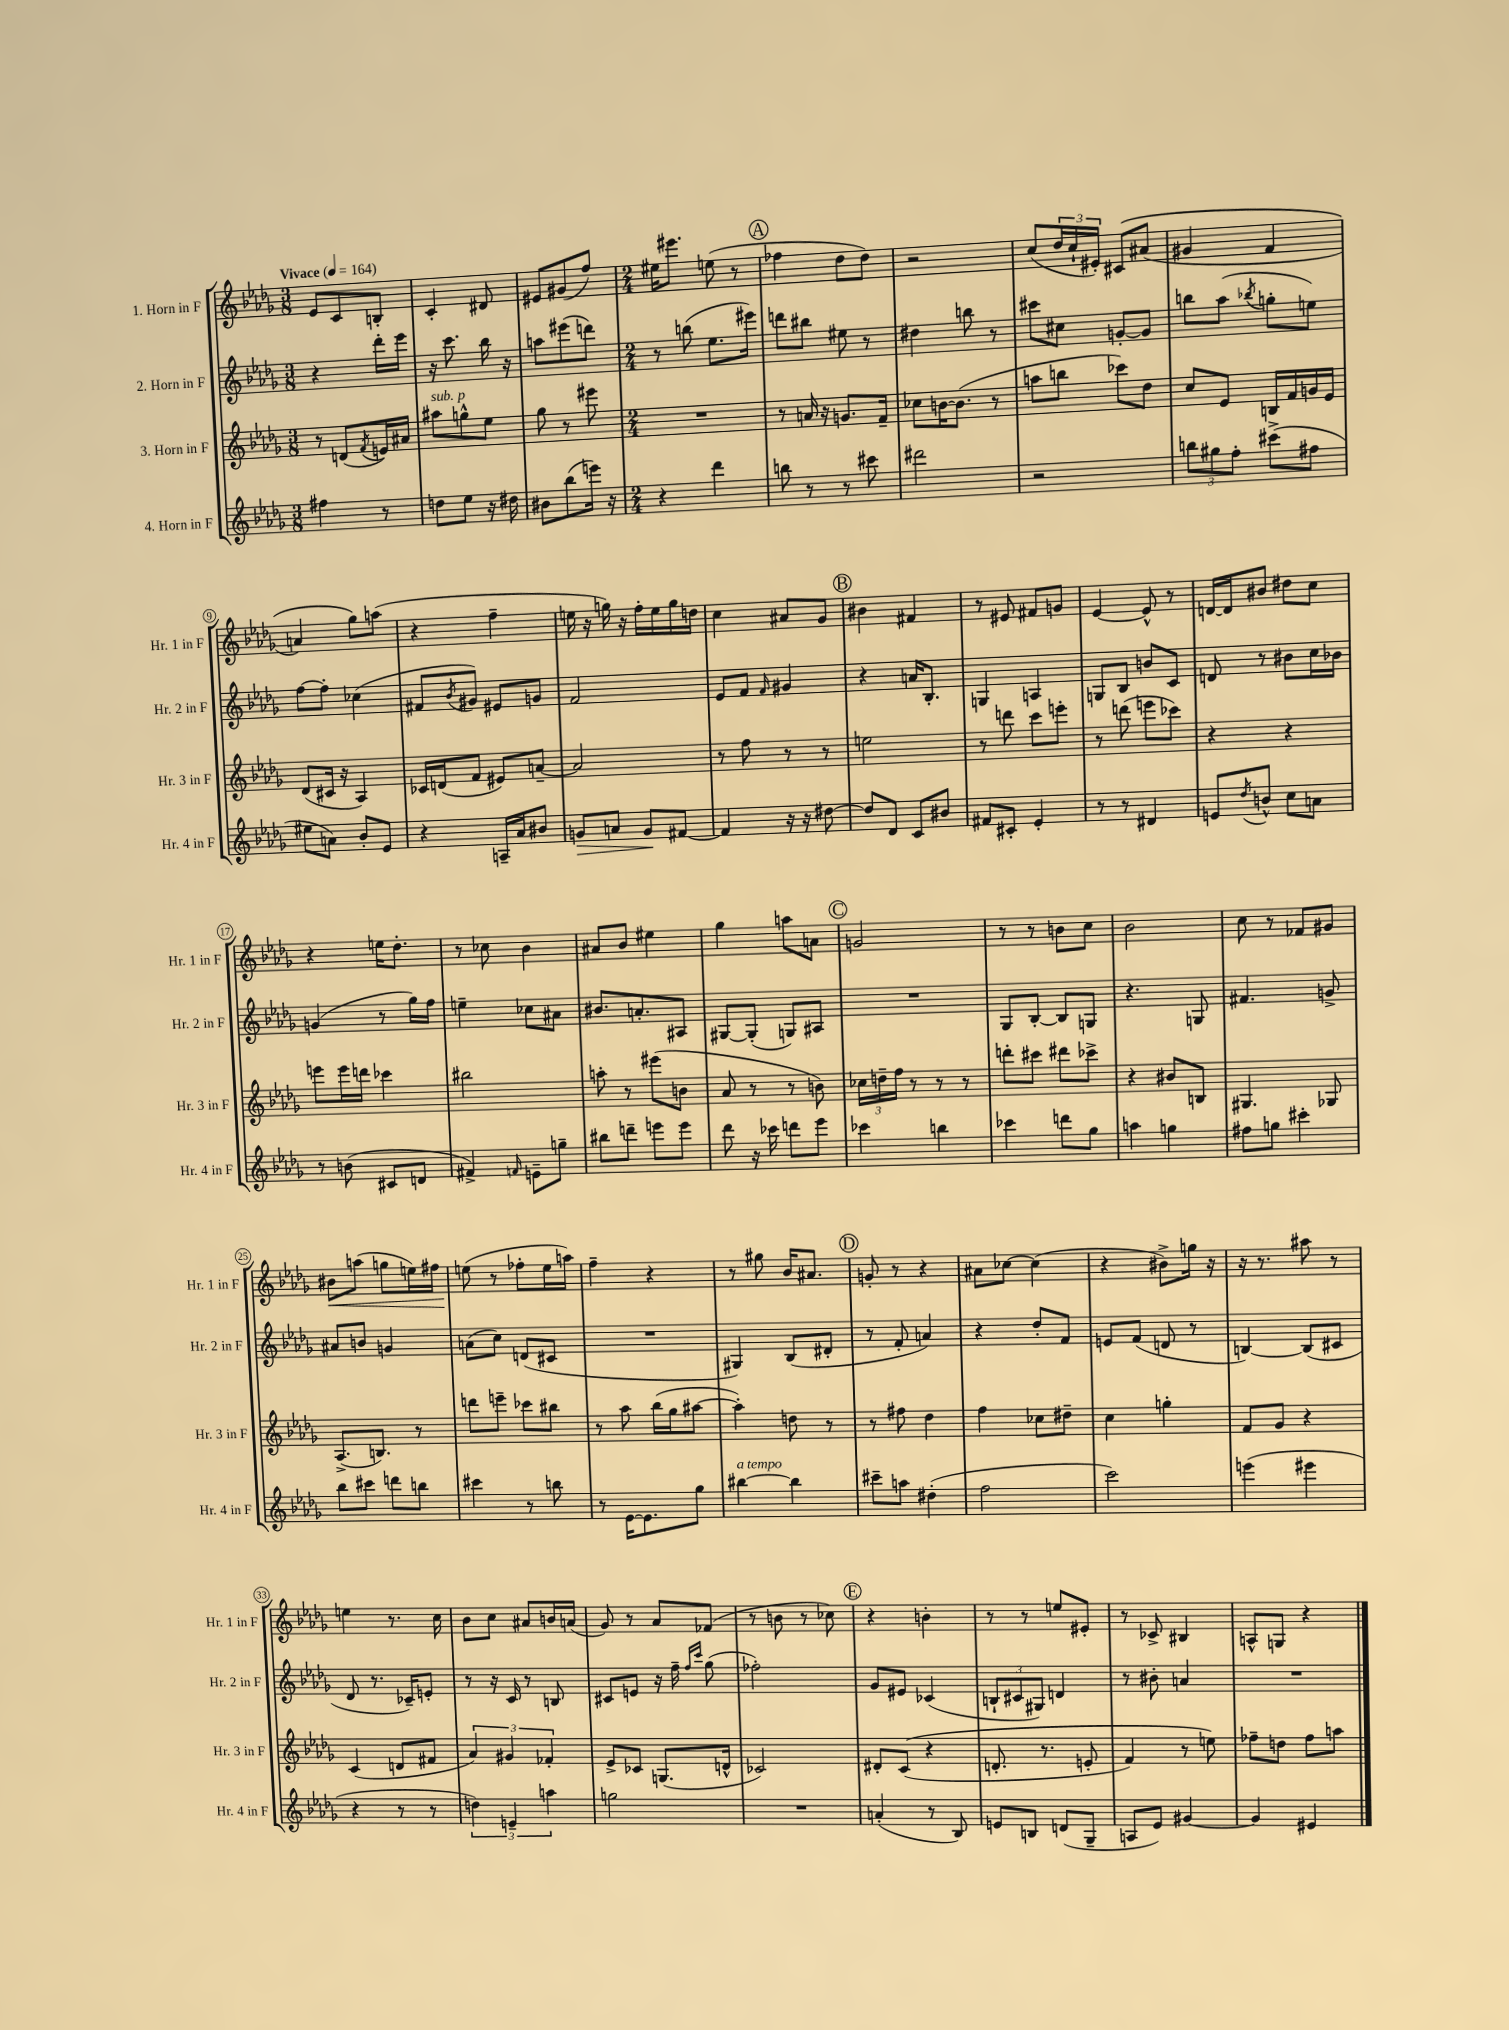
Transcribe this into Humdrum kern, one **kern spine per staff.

**kern	**dynam	**kern	**kern	**kern	**dynam
*part4	*part4	*part3	*part2	*part1	*part1
*staff4	*staff4	*staff3	*staff2	*staff1	*staff1
*I"4. Horn in F	*	*I"3. Horn in F	*I"2. Horn in F	*I"1. Horn in F	*
*I'Hr. 4 in F	*	*I'Hr. 3 in F	*I'Hr. 2 in F	*I'Hr. 1 in F	*
*clefG2	*	*clefG2	*clefG2	*clefG2	*
*k[b-e-a-d-g-]	*	*k[b-e-a-d-g-]	*k[b-e-a-d-g-]	*k[b-e-a-d-g-]	*
*M3/8	*	*M3/8	*M3/8	*M3/8	*
*MM164	*	*MM164	*MM164	*MM164	*
=1	=1	=1	=1	=1	=1
!	!	!	!	!LO:TX:a:B:t=Vivace	!
4ff#X\	.	8r	4r	8e-/L	.
.	.	(8dn/L	.	8c/	.
.	.	8qf/	.	.	.
8r	.	16en/L)	16ddd-'\LL	8Bn'/J	.
.	.	16a#X/JJ	16eee-\JJ	.	.
=2	=2	=2	=2	=2	=2
!	!	!LO:TX:a:i:t=sub. p	!	!	!
8ddn\L	.	8aa#X\L	16r	4c'/	.
.	.	.	8.ccc\	.	.
8ee-\J	.	8ggn^^\	.	.	.
16r	.	8ee-\J	16bb-\	8d#X/	.
16dd#X\	.	.	16r	.	.
=3	=3	=3	=3	=3	=3
8b#X\L	.	8gg-\	8aan\L	8e#X/L	.
(8bb-\	.	8r	(8eee#X\	(8g#X/	.
16eeen\Jk)	.	8eee#X\	8dddn\J)	8ff/J)	.
16r	.	.	.	.	.
=4	=4	=4	=4	=4	=4
*M2/4	*	*M2/4	*M2/4	*M2/4	*
4r	.	2r	8r	16ee#X\KL	.
.	.	.	.	8.eee#X\J	.
.	.	.	(8bbn\	.	.
4ddd-\	.	.	8.ee-\L	(8een\	.
.	.	.	.	8r	.
.	.	.	16eee#X\Jk)	.	.
!!LO:REH:place=s1:t=A
=5	=5	=5	=5	=5	=5
8bbn\	.	8r	8dddn\L	4ff-X\	.
8r	.	16an/	8bb#X\J	.	.
.	.	16r	.	.	.
8r	.	8.gn/L	8ee#X\	8dd-\L	.
8ccc#X\	.	.	8r	8dd-\J)	.
.	.	16f~/Jk	.	.	.
=6	=6	=6	=6	=6	=6
2ddd#X\	.	8cc-X\L	4dd#X\	2r	.
.	.	[16bn\K	.	.	.
.	.	(8.b\J]	.	.	.
.	.	.	8bbn\	.	.
.	.	8r	8r	.	.
=7	=7	=7	=7	=7	=7
2r	.	8aan\L	8ccc#X\L	(8cc/L	.
.	.	8bbn\J	8cc#X\J	24dd-/L	.
.	.	.	.	24cc`/	.
.	.	.	.	24e#X'/JJ)	.
.	.	8ccc-X\L)	[8gn'/L	(8c#X/L	.
.	.	8dd-\J	8g/J]	(8a#X/J	.
=8	=8	=8	=8	=8	=8
12bbn\L	.	8cc/L	8bbn\L	4g#X/	.
12gg#X\	.	.	.	.	.
.	.	8e-/J	(8aa-\J	.	.
12ff'\J	.	.	.	.	.
.	.	.	8qbb-X/	.	.
(8ccc#X^\L	.	16Bn/LL	8ggn'\L	4f/	.
.	.	16f/	.	.	.
8ff#X\J	.	16gn/	8een\J)	.	.
.	.	16e-/JJ	.	.	.
!!LO:LB:g=z
=9	=9	=9	=9	=9	=9
8ee#X\L	.	(8d-/L	[8ff\L	4an/)	.
8an\J)	.	16c#X/Jk	8ff'\J]	.	.
.	.	16r	.	.	.
8b-'/L	.	4A-/)	(4cc-X\	8gg-\L)	.
8e-/J	.	.	.	(8aan\J	.
=10	=10	=10	=10	=10	=10
4r	.	16c-X/LL	8f#X/L	4r	.
.	.	(16dn/J	.	.	.
.	.	.	8qb-/	.	.
.	.	8f/J	8g#X/J)	.	.
16An~/LL	.	8e#X/L)	8e#X/L	4ff~\	.
16a-/J	.	.	.	.	.
8b#X/J	.	[8an~/J	8gn/J	.	.
=11	=11	=11	=11	=11	=11
!	!LO:HP:b	!	!	!	!
8gn/L	>	2a/]	2f/	16een\	.
.	.	.	.	16r	.
8an/J	.	.	.	16ggn\)	.
.	.	.	.	16r	.
8g/L	.	.	.	16ff'\LL	.
.	.	.	.	16ee\	.
[8f#X/J	]	.	.	16gg\	.
.	.	.	.	16ddn\JJ	.
=12	=12	=12	=12	=12	=12
4f#/]	.	8r	8e-/L	4cc\	.
.	.	8ff\	8f/J	.	.
.	.	.	16qqf/	.	.
16r	.	8r	4g#X/	8a#X/L	.
16r	.	.	.	.	.
[8dd#X\	.	8r	.	8g-/J	.
!!LO:REH:place=s1:t=B
=13	=13	=13	=13	=13	=13
8dd#/L]	.	2een\	4r	4b#X\	.
8d-/J	.	.	.	.	.
8c/L	.	.	16an/KL	4f#X/	.
.	.	.	8.B-'/J	.	.
8b#X/J	.	.	.	.	.
=14	=14	=14	=14	=14	=14
8f#X/L	.	8r	4Gn/	8r	.
8c#X'/J	.	8dddn\	.	8e#X/	.
4e-'/	.	8ccc\L	4An/	8f#X/L	.
.	.	8eeen'\J	.	8gn/J	.
=15	=15	=15	=15	=15	=15
8r	.	8r	8Gn/L	[4e-/	.
8r	.	(8dddn\	8B-/J	.	.
4d#X/	.	8eeen\L	8bn/L	8e-^^/]	.
.	.	8ccc-X\J)	8c/J	8r	.
=16	=16	=16	=16	=16	=16
8en/L	.	4r	8dn/	[16dn/LL	.
.	.	.	.	16d/J]	.
8qdd-/	.	.	.	.	.
8bn^^/J	.	.	8r	8b#X/J	.
8cc\L	.	4r	8b#X\L	8dd#X\L	.
8an\J	.	.	16cc\L	8cc\J	.
.	.	.	16b-X\JJ	.	.
!!LO:LB:g=z
=17	=17	=17	=17	=17	=17
8r	.	8eeen\L	(4gn/	4r	.
(8bn\	.	16eee\L	.	.	.
.	.	16dddn\JJ	.	.	.
8c#X/L	.	4ccc-X\	8r	16een\KL	.
.	.	.	.	8.dd-'\J	.
8dn/J	.	.	16gg-\LL)	.	.
.	.	.	16ff\JJ	.	.
=18	=18	=18	=18	=18	=18
4f#X^/)	.	2bb#X\	4een~\	8r	.
.	.	.	.	8cc-X\	.
16qqfn/	.	.	.	.	.
8en~\L	.	.	8cc-X\L	4b-\	.
8ggn~\J	.	.	8a#X\J	.	.
=19	=19	=19	=19	=19	=19
8bb#X\L	.	8aan'\	8.b#X/L	8a#X/L	.
8dddn~\J	.	8r	.	8b-/J	.
.	.	.	8.an'/	.	.
8eeen\L	.	(8eee#X\L	.	4ee#X\	.
8eee\J	.	8bn\J	8A#X/J	.	.
=20	=20	=20	=20	=20	=20
8ddd-\	.	8a-/	[8G#X/L	4gg-\	.
16r	.	8r	(8G#'/J]	.	.
16ccc-X\	.	.	.	.	.
8dddn\L	.	8r	8Gn/L)	8aan\L	.
8eee-\J	.	8bn\)	8A#X/J	8an\J	.
!!LO:REH:place=s1:t=C
=21	=21	=21	=21	=21	=21
4ccc-X\	.	24cc-X\LL	2r	2gn/	.
.	.	24ddn~\	.	.	.
.	.	24ff\JJ	.	.	.
.	.	8r	.	.	.
4bbn\	.	8r	.	.	.
.	.	8r	.	.	.
=22	=22	=22	=22	=22	=22
4ccc-X\	.	8dddn'\L	8G-/L	8r	.
.	.	8ccc#X\J	[8B-'/J	8r	.
8dddn\L	.	8ddd#X\L	8B-/L]	8bn\L	.
8gg-\J	.	8ccc-X^\J	8Gn/J	8cc\J	.
=23	=23	=23	=23	=23	=23
4aan\	.	4r	4.r	2b-\	.
4ggn\	.	8b#X/L	.	.	.
.	.	8Bn/J	8Gn/	.	.
=24	=24	=24	=24	=24	=24
8ff#X\L	.	4.G#X/	4.f#X/	8cc\	.
8ggn\J	.	.	.	8r	.
4ccc#X'\	.	.	.	8f-X/L	.
.	.	8G-X/	8gn^/	8g#X/J	.
!!LO:LB:g=z
=25	=25	=25	=25	=25	=25
!	!	!	!	!	!LO:HP:b
8bb-\L	.	(8.A-^/L	8a#X/L	8b#X\L	<
8ccc#X\J	.	.	8bn/J	(8aan\J	.
.	.	8.Bn/J)	.	.	.
8dddn\L	.	.	4gn/	8ggn\L	.
8bbn\J	.	8r	.	16een\L)	.
.	.	.	.	16ff#X\JJ	.
=26	=26	=26	=26	=26	=26
4ccc#X\	.	8dddn\L	(8an\L	(8een\	.
.	.	8eeen~\J	8cc\J)	8r	[
8r	.	8ccc-X\L	(8dn/L	8ff-X'\L	.
8bbn\	.	8bb#X\J	8c#X/J	16ee\L	.
.	.	.	.	16aan\JJ)	.
=27	=27	=27	=27	=27	=27
8r	.	8r	2r	4ff~\	.
[16e-\KL	.	8aa-\	.	.	.
8.e-\]	.	.	.	.	.
.	.	(16bb-\LL	.	4r	.
.	.	16gg-\J	.	.	.
8gg-\J	.	[8aa#X\J	.	.	.
=28	=28	=28	=28	=28	=28
!LO:TX:a:i:t=a tempo	!	!	!	!	!
[4bb#X\	.	4aa#'\])	4G#X/)	8r	.
.	.	.	.	8gg#X\	.
4bb#\]	.	8ddn\	(8B-/L	16b-/KL	.
.	.	.	.	8.a#X/J	.
.	.	8r	8d#X'/J	.	.
!!LO:REH:place=s1:t=D
=29	=29	=29	=29	=29	=29
8ccc#X~\L	.	8r	8r	8gn'/	.
8aan\J	.	8ff#X\	8f'/	8r	.
(4dd#X'\	.	4dd-\	4an/)	4r	.
=30	=30	=30	=30	=30	=30
2ff\	.	4ff\	4r	8a#X\L	.
.	.	.	.	[8cc-X\J	.
.	.	8cc-X\L	8dd-'/L	(4cc-\]	.
.	.	8dd#X~\J	8f/J	.	.
=31	=31	=31	=31	=31	=31
2ccc\)	.	4cc\	8en/L	4r	.
.	.	.	(8f/J	.	.
.	.	4ggn'\	8dn/	8b#X^\L)	.
.	.	.	8r	16ggn\Jk	.
.	.	.	.	16r	.
=32	=32	=32	=32	=32	=32
(4eeen\	.	8f/L	[4Bn/)	16r	.
.	.	.	.	8.r	.
.	.	8g-/J	.	.	.
4eee#X\	.	4r	(8B/L]	8aa#X\	.
.	.	.	8c#X/J	8r	.
!!LO:LB:g=z
=33	=33	=33	=33	=33	=33
4r	.	(4c/	8d-/	4een\	.
.	.	.	8.r	.	.
8r	.	8dn/L	.	8.r	.
.	.	.	16c-X~/KL)	.	.
8r	.	8f#X/J	8en'/J	.	.
.	.	.	.	16cc\	.
=34	=34	=34	=34	=34	=34
6ddn\)	.	6a-/)	8r	8b-\L	.
.	.	.	16r	8cc\J	.
6en~/	.	6g#X/	.	.	.
.	.	.	16c/	.	.
.	.	.	8r	8a#X/L	.
6aan\	.	6f-X'/	.	.	.
.	.	.	8Bn/	16bn/L	.
.	.	.	.	(16an/JJ	.
=35	=35	=35	=35	=35	=35
2ggn\	.	8e-^/L	8c#X/L	8g-/)	.
.	.	8c-X/J	8en/J	8r	.
.	.	(8.Gn/L	16r	8a-/L	.
.	.	.	16ff~\	.	.
.	.	.	16qqff/LL	.	.
.	.	.	16qqccc/JJ	.	.
.	.	.	(8gg-\	(8f-X/J	.
.	.	16dn^^/Jk	.	.	.
=36	=36	=36	=36	=36	=36
2r	.	2c-X/)	2ff-X'\)	8r	.
.	.	.	.	8bn\	.
.	.	.	.	8r	.
.	.	.	.	8cc-X\)	.
!!LO:REH:place=s1:t=E
=37	=37	=37	=37	=37	=37
(4an'/	.	8d#X'/L	8g-/L	4r	.
.	.	((8c/J	8e#X/J	.	.
8r	.	4r	(4c-X/	4bn'\	.
8B-/)	.	.	.	.	.
=38	=38	=38	=38	=38	=38
8en/L	.	8.dn'/	12Bn`/L	8r	.
.	.	.	12c#X/	.	.
8Bn/J	.	.	.	8r	.
.	.	.	12G#X/J)	.	.
.	.	8.r	.	.	.
(8dn/L	.	.	4dn/	8een/L	.
8G-~/J	.	8en'/	.	8e#X'/J	.
=39	=39	=39	=39	=39	=39
8An/L	.	4f/)	8r	8r	.
8e-/J)	.	.	8b#X'\	8c-X^/	.
[4g#X/	.	8r	4an/	4B#X/	.
.	.	8een\)	.	.	.
=40	=40	=40	=40	=40	=40
4g#/]	.	8ff-X~\L	2r	8An^^/L	.
.	.	8ddn\J	.	8Gn/J	.
4e#X/	.	8ff-\L	.	4r	.
.	.	8aan\J	.	.	.
==	==	==	==	==	==
*-	*-	*-	*-	*-	*-
